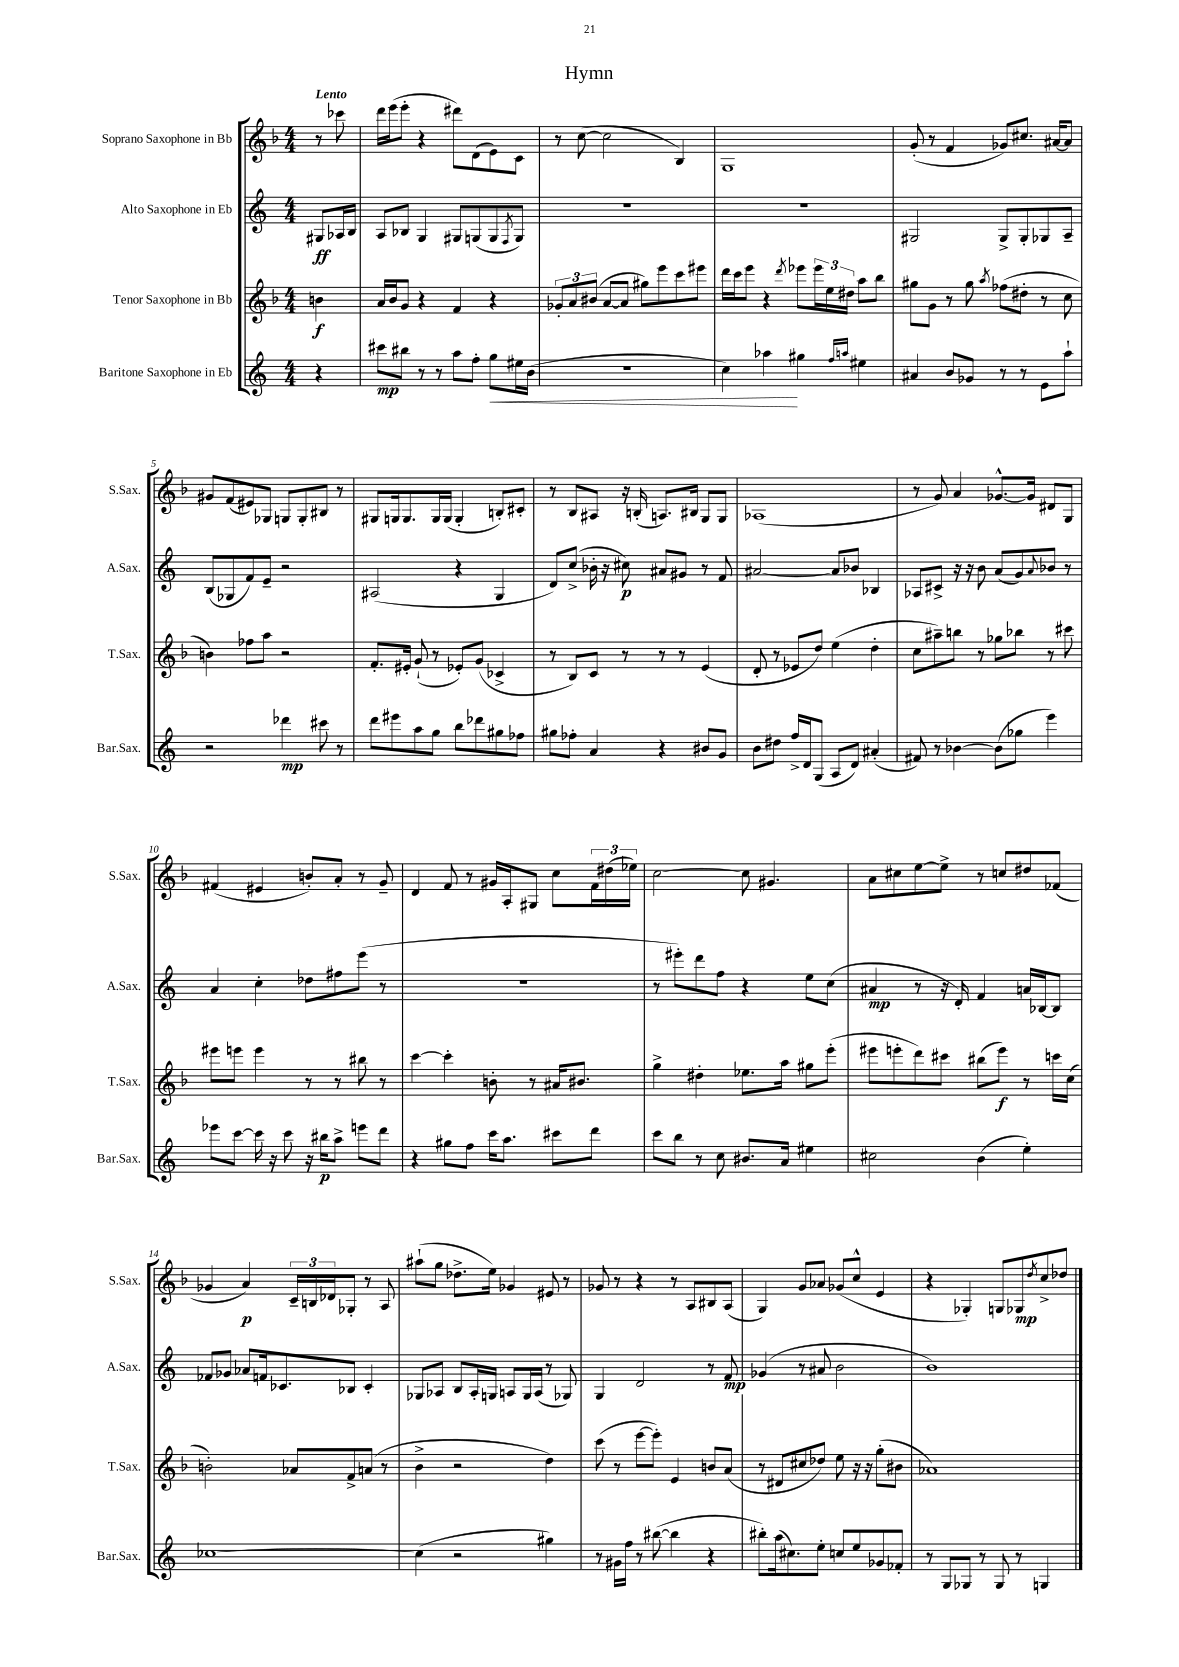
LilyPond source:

\header { title = "Hymn" }
<<
\new StaffGroup <<
\new Staff = "s0" \with { instrumentName = "Soprano Saxophone in Bb" shortInstrumentName = "S.Sax." } {
    \clef treble \key f \major \numericTimeSignature \time 4/4 \partial 4 \tempo "Lento"
    r8 ces'''8 |
    d'''16 e'''16( e'''8-. r4 dis'''8) d'8( e'8) c'8 |
    r8 c''8~( c''2 bes4) |
    g1 |
    g'8-.( r8 f'4 ges'8) cis''8. ais'16~ ais'8 |
    gis'8 f'8( eis'8) ges8 g8 g8-. bis8 r8 |
    gis8 g16 g8. g16 g16( g4-. b8-.) cis'8-. |
    r8 bes8 ais8 r16 b16-.( a8.) bis16 g8 g8 |
    aes1( |
    r8 g'8) a'4 ges'8.~-^ ges'16 dis'8 g8 |
    fis'4( eis'4 b'8-.) a'8-. r8 g'8-- |
    d'4 f'8 r8 gis'16 a16-. gis8 c''8 \tuplet 3/2 { f'16 dis''16( ees''16) } |
    c''2~ c''8 gis'4. |
    a'8 cis''8 e''8~ e''8-> r8 c''8 dis''8 fes'8( |
    ges'4 a'4\p) \tuplet 3/2 { c'16-- b16 des'16 } ges8-. r8 a8 |
    ais''8-!( g''8 des''8.-> e''16) ges'4 eis'8 r8 |
    ges'8 r8 r4 r8 a8 bis8 a8( |
    g4) g'8 aes'8 ges'8( c''8-^ e'4 |
    r4 ges4-.) g8 ges8\mp \acciaccatura { d''8 } c''8-> des''8 \bar "|." |
}
\new Staff = "s1" \with { instrumentName = "Alto Saxophone in Eb" shortInstrumentName = "A.Sax." } {
    \clef treble \key c \major \numericTimeSignature \time 4/4 \partial 4
    gis8\ff aes16 b16 |
    a8 bes8 g4 gis8 g8( g8 \acciaccatura { f8 } g8) |
    R1 |
    r1 |
    gis2 gis8-> gis8-. ges8 a8-- |
    b8( ges8 f'8) e'8-- r2 |
    ais2( r4 g4 |
    d'8) c''8->( bes'16-. r16 cis''8\p) ais'8 gis'8 r8 f'8 |
    ais'2~ ais'8 bes'8 bes4 |
    aes8 cis'8-> r16 r16 b'8 a'8( g'8) \appoggiatura { a'8 } bes'8 r8 |
    a'4 c''4-. des''8 fis''8 e'''8( r8 |
    R1 |
    r8 eis'''8-.) d'''8 f''8 r4 e''8 c''8( |
    ais'4\mp r8 r16 d'16-.) f'4 a'16 bes16~ bes8 |
    fes'8 ges'8 aes'8 f'16 ces'8. bes8 ces'4-. |
    ges8 aes8 b8 aes16-. g16 a8 g16 a16( r8 ges8) |
    g4 d'2 r8 f'8\mp |
    ges'4( r8 ais'8 b'2 |
    b'1) \bar "|." |
}
\new Staff = "s2" \with { instrumentName = "Tenor Saxophone in Bb" shortInstrumentName = "T.Sax." } {
    \clef treble \key f \major \numericTimeSignature \time 4/4 \partial 4
    b'4\f |
    a'16 bes'16 g'8 r4 f'4 r4 |
    \tuplet 3/2 { ges'8-. a'8 bis'8( } a'8~ a'8 gis''8) e'''8 c'''8 eis'''8 |
    d'''16 c'''16 e'''8 r4 \acciaccatura { d'''8 } ees'''8 \tuplet 3/2 { ees'''16 e''16 dis''16 } a''8 bes''8 |
    gis''8 g'8 r8 gis''8 \acciaccatura { a''8 } fes''8( dis''8-. r8 c''8 |
    b'4) fes''8 a''8 r2 |
    f'8.-. eis'16-. g'8-!( r8 ees'8-.) g'8( ces'4-> |
    r8 bes8) c'8 r8 r8 r8 e'4( |
    d'8-. r8 ees'8 d''8) e''4( d''4-. |
    c''8 ais''8--) b''8 r8 ges''8 bes''8 r8 cis'''8 |
    eis'''8 e'''8 e'''4 r8 r8 bis''8 r8 |
    c'''4~ c'''4-. b'8-. r8 ais'16 bis'8. |
    g''4-> dis''4-. ees''8. a''16 gis''8 e'''8-.( |
    eis'''8 e'''8-. d'''8) cis'''8 bis''8( e'''8\f) r8 c'''16 c''16( |
    b'2-.) aes'8 f'8-> a'8( r8 |
    bes'4-> r2 d''4) |
    c'''8( r8 e'''8~ e'''8-.) e'4 b'8 a'8( |
    r8 dis'8 cis''8 des''8) e''8 r16 r16 g''8-.( bis'8 |
    aes'1) \bar "|." |
}
\new Staff = "s3" \with { instrumentName = "Baritone Saxophone in Eb" shortInstrumentName = "Bar.Sax." } {
    \clef treble \key c \major \numericTimeSignature \time 4/4 \partial 4
    r4 |
    cis'''8\mp bis''8 r8 r8 a''8 f''8-. g''8\< eis''16 b'16( |
    R1 |
    c''4) aes''4\! gis''4 \grace { f''16 a''16 } eis''4 |
    ais'4 b'8 ges'8 r8 r8 e'8 a''8-! |
    r2 des'''4\mp cis'''8 r8 |
    d'''8 eis'''8 a''8 g''8 b''8 des'''8 gis''8 fes''8 |
    gis''8 fes''8-. a'4 r4 bis'8 g'8 |
    b'8 dis''8 f''16-> d'16 g8( a8 d'8) ais'4-.( |
    fis'8) r8 bes'4~ bes'8( ges''8 e'''4) |
    ees'''8 c'''8~ c'''16 r16 c'''8 r16 bis''16\p a''8-> e'''8 d'''8 |
    r4 gis''8 f''8 c'''16 a''8. cis'''8 d'''8 |
    c'''8 b''8 r8 c''8 bis'8. a'16 eis''4 |
    cis''2 b'4( e''4-.) |
    ces''1~ |
    ces''4( r2 gis''4) |
    r8 gis'16 f''16 r8 bis''8~( bis''4 r4 |
    bis''8-.) a''16( cis''8.) e''8-. c''8 e''8 ges'8 fes'8-. |
    r8 g8 ges8 r8 ges8 r8 g4 \bar "|." |
}
>>
>>
